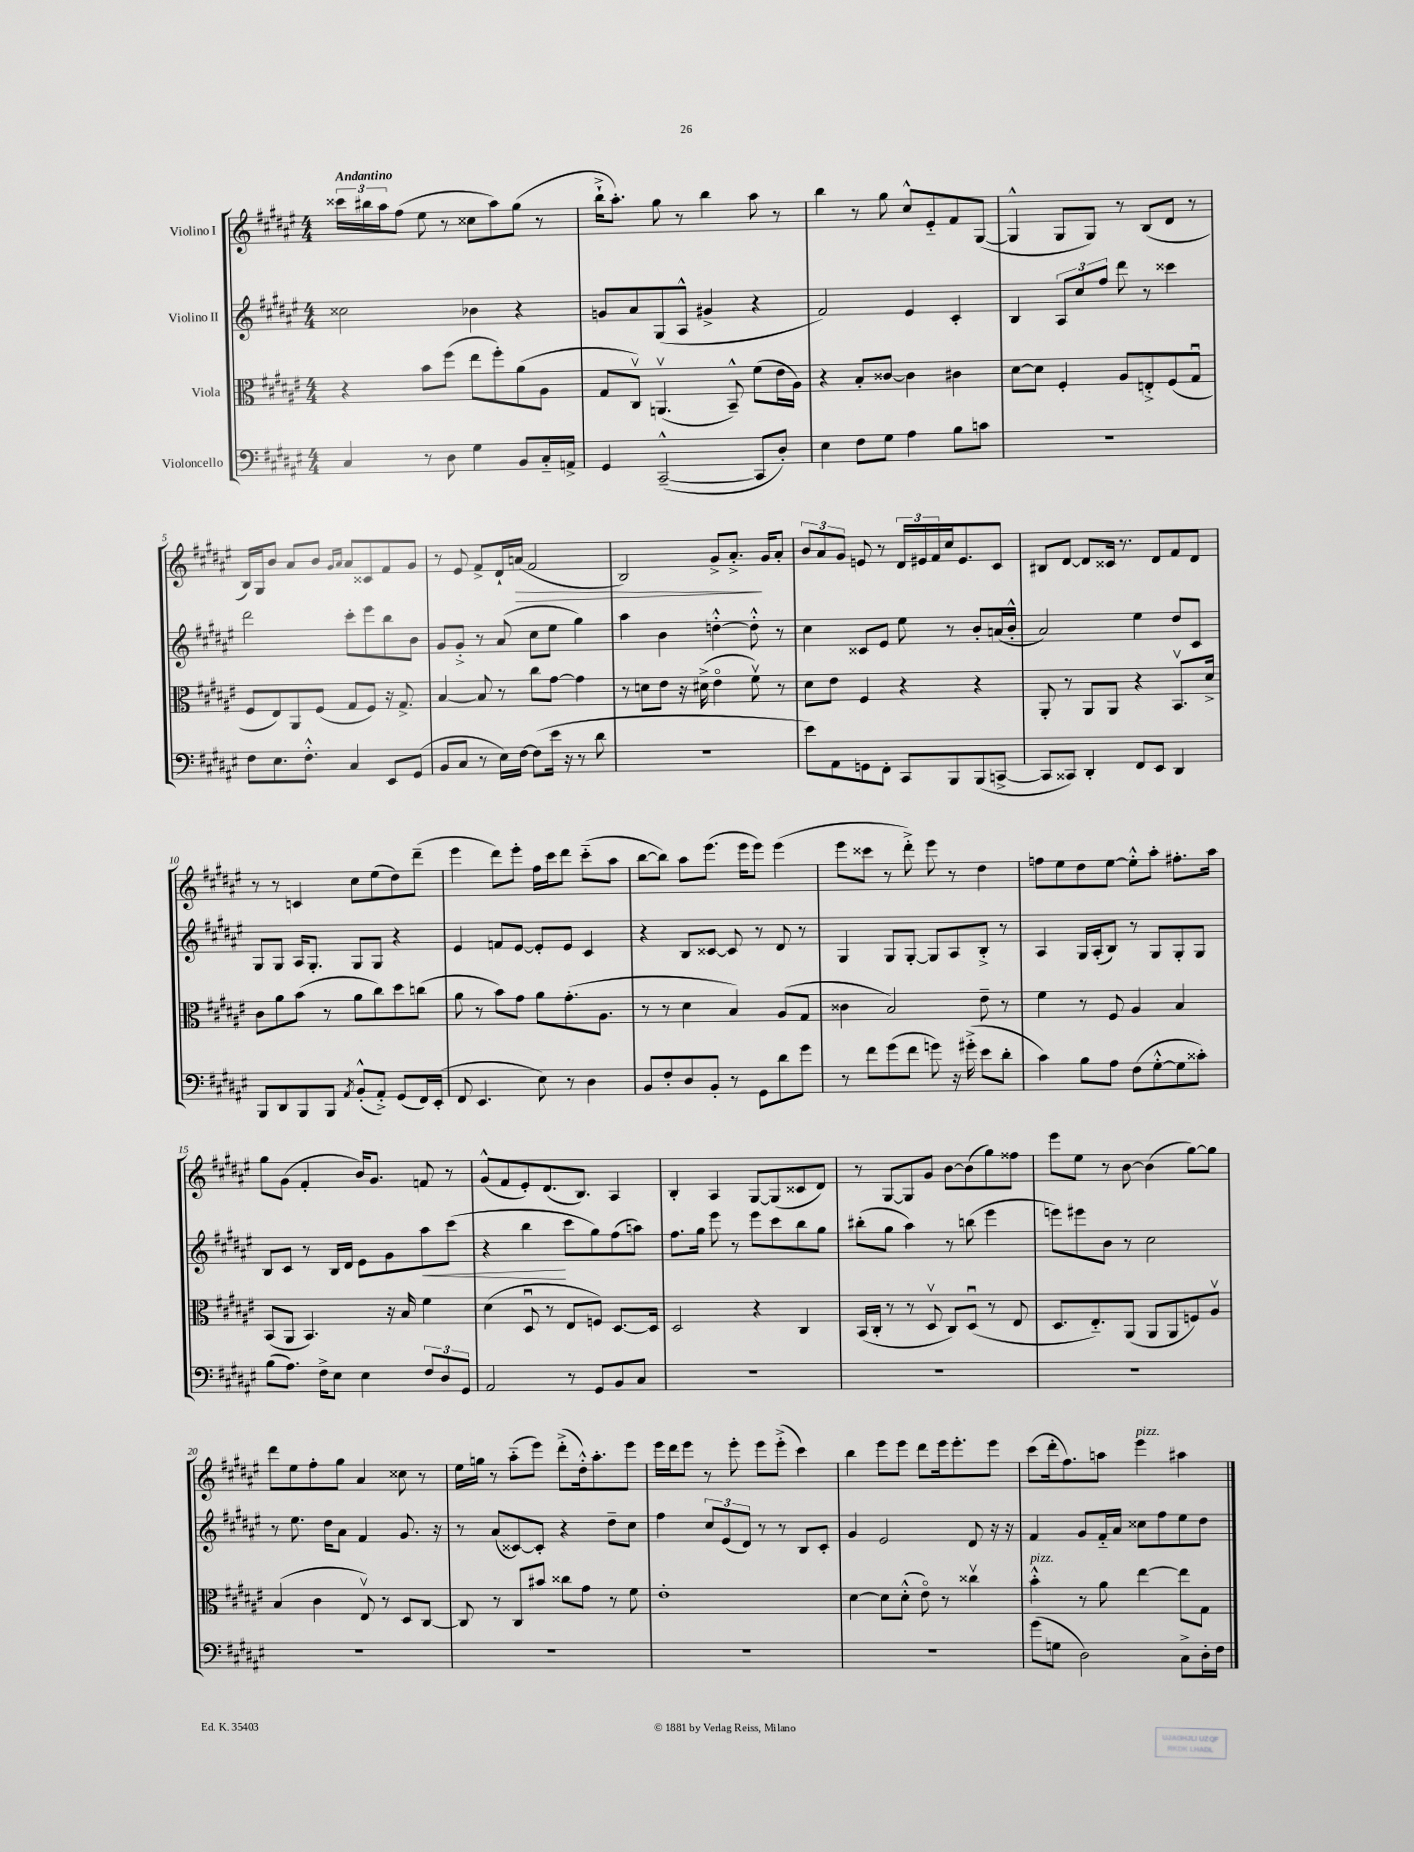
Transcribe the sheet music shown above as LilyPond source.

<<
\new StaffGroup <<
\new Staff = "s0" \with { instrumentName = "Violino I" } {
    \clef treble \key fis \major \numericTimeSignature \time 4/4 \tempo "Andantino"
    \tuplet 3/2 { cisis'''16 bis''16 ais''16 } fis''8( eis''8 r8 cisis''8 ais''8) gis''8( r8 |
    b''16-!-> ais''8.-.) gis''8 r8 b''4 ais''8 r8 |
    b''4 r8 gis''8 cis''8-^ eis'8-_ fis'8 gis8~( |
    gis4-^ gis8 gis8) r8 b8( dis'8 r8 |
    b16) gis16 b'8 ais'8 b'8 \grace { gis'16 ais'16 } ais'8 cisis'8 fis'8 gis'8 |
    r8 eis'8 fis'8-> dis'16-! a'16\>( fis'2 |
    b2) gis'8-> ais'8.-.->\! gis'16 ais'8-. |
    \tuplet 3/2 { b'8 ais'8 gis'8 } e'8 r8 \tuplet 3/2 { dis'16 eis'16 fis'16 } cis''16 eis'8. cis'8 |
    bis8 dis'8~ dis'8 cisis'16 r8. dis'8 fis'8 dis'8 |
    r8 r8 c'4 cis''8 eis''8( dis''8) dis'''8--( |
    eis'''4 dis'''8) eis'''8-. fis''16 cis'''16 dis'''8 cis'''8-_( ais''8 |
    b''8~ b''8) ais''8 eis'''8.( eis'''16 eis'''8) eis'''4( |
    eis'''8 cisis'''8 r8 dis'''8-.->) eis'''8 r8 dis''4 |
    f''8 eis''8 dis''8 eis''8~ eis''8-.-^ ais''8-. fis''8.-. ais''16 |
    gis''8 gis'8( fis'4-. b'16) gis'8. f'8 r8 |
    gis'8-^( fis'8 eis'8-.) dis'8.( b8.) ais4 |
    b4-. ais4 gis8~ gis8( cisis'8 dis'8) |
    r8 gis8~ gis8 gis'8 b'8~ b'8( gis''8) fisis''8 |
    eis'''8 eis''8 r8 b'8~ b'4( gis''8~) gis''8 |
    dis'''8 eis''8 fis''8-. gis''8 ais'4 cisis''8 r8 |
    eis''16 g''16 r8 ais''8-_( eis'''8) dis'''8-.->( dis''16-.-^) ais''8.-. eis'''8 |
    eis'''16 dis'''16 eis'''8 r8 eis'''8-. eis'''8 eis'''8-.->( cis'''4) |
    b''4 eis'''8 eis'''8 dis'''8 eis'''16 eis'''8.-. eis'''8 |
    cis'''8( dis'''16-. fis''8.) a''8 eis'''4^\markup { \italic "pizz." } ais''4 \bar "|." |
}
\new Staff = "s1" \with { instrumentName = "Violino II" } {
    \clef treble \key fis \major \numericTimeSignature \time 4/4
    cisis''2 bes'4 r4 |
    g'8 ais'8 gis8( ais8-^ gis'4-> r4 |
    fis'2) eis'4 cis'4-. |
    b4 \tuplet 3/2 { ais8 cis''8 fis''8 } dis'''8 r8 cisis'''4 |
    dis'''2 cis'''8-. eis'''8 b''8 b'8 |
    gis'8 gis'8-.-> r8 ais'8( cis''8 eis''8 gis''4) |
    ais''4 b'4 d''4~-.-^ d''8-.-^ r8 |
    cis''4 cisis'8 eis'8 eis''8 r8 b'8-. a'16( b'16-.-^ |
    ais'2) eis''4 dis''8 cis'8 |
    gis8 gis8 ais16 gis8.-. gis8 gis8 r4 |
    eis'4 f'8 eis'8~ eis'8-. eis'8 cis'4 |
    r4 b8 cisis'8~ cisis'8 r8 dis'8 r8 |
    gis4 gis8 gis8~-. gis8 ais8 b8-.-> r8 |
    ais4 gis16 ais16-.( b8) r8 gis8 gis8-. gis8 |
    b8 cis'8 r8 b16 dis'16 eis'8 gis'8 ais''8\< cis'''8( |
    r4 b''4\! cis'''8 gis''8) fis''8( a''8) |
    fis''8. gis''16 eis'''8 r8 eis'''8 cis'''8 b''8 gis''8 |
    bis''8-.( gis''8 ais''4) r8 b''8( eis'''4 |
    e'''8) eis'''8 b'8 r8 cis''2 |
    r8 eis''8. dis''16 ais'8 fis'4 gis'8. r16 |
    r8 ais'8( cisis'8~) cisis'8-. r4 dis''8-- cis''8 |
    fis''4 \tuplet 3/2 { cis''8 eis'8( dis'8) } r8 r8 b8 cis'8-. |
    gis'4 eis'2 dis'8 r16 r16 |
    fis'4 gis'8 fis'16-_ ais'16 cisis''8 fis''8 eis''8 dis''8 \bar "|." |
}
\new Staff = "s2" \with { instrumentName = "Viola" } {
    \clef alto \key fis \major \numericTimeSignature \time 4/4
    r4 b'8 fis''8( eis''8 fis''8-.) ais'8( ais8 |
    gis8 cis8\upbow) a,4.\upbow( b,8---^) fis'8( eis'16 ais16) |
    r4 b8-. cisis'8~ cisis'4 cis'4 |
    dis'8~ dis'8 fis4-. ais8 e8-.-> fis8( gis8\downbow |
    fis8 eis8) ais,8 fis8( gis8 fis8) r16 gis8.-> |
    b4~ b8 r8 cis''8 gis'8~ gis'4 |
    r8 d'8 eis'8 r16 dis'16->( eis'4\flageolet fis'8\upbow) r8 |
    dis'8 eis'8 fis4 r4 r4 |
    ais,8-. r8 ais,8 ais,8 r4 b,8.\upbow dis'16-> |
    cis'8 ais'8 b'8( r8 ais'8 cis''8) dis''8 c''8( |
    ais'8 r8 b'8) gis'8 ais'8 gis'8.-.( ais8. |
    r8 r8 dis'4 b4) ais8( gis8 |
    cisis'4 b2) eis'8-- r8 |
    fis'4 r8 fis8 ais4 b4 |
    b,8( ais,8 b,4.) r16 b16 fis'4 |
    dis'4( dis8\downbow r8 eis8 f8) dis8.~ dis16 |
    dis2 r4 cis4 |
    b,16( cis16-. r8 r8 dis8\upbow cis8) dis8\downbow( r8 eis8 |
    dis8. eis8.-_) ais,8( ais,8 ais,8 f8) ais8\upbow |
    b4( cis'4 eis8\upbow) r8 dis8 cis8~ |
    cis8 r8 cis8 bis'8 cisis''8 gis'8 r8 fis'8 |
    eis'1-. |
    dis'4~ dis'8 dis'8-.-^( eis'8\flageolet) r8 cisis''4\upbow |
    b'4-.-^^\markup { \italic "pizz." } r8 ais'8 eis''4~ eis''8 gis8 \bar "|." |
}
\new Staff = "s3" \with { instrumentName = "Violoncello" } {
    \clef bass \key fis \major \numericTimeSignature \time 4/4
    cis4 r8 dis8 gis4 b,8 cis16-_ a,16-> |
    gis,4 cis,2~---^( cis,8 dis8-.) |
    eis4 fis8 gis8 ais4 b8 c'8 |
    R1 |
    fis8 eis8. fis8.-.-^ cis4 eis,8 gis,8( |
    b,8 cis8 r8 eis16) fis16~ fis8( eis'16 r16 r8 dis'8 |
    R1 |
    eis'8) ais,8 g,8 fis,8-. cis,8 b,,8 b,,8( c,8~-> |
    c,8 cisis,8) dis,4-. fis,8 eis,8 dis,4 |
    b,,8 dis,8 b,,8 b,,8 \acciaccatura { ais,8 } b,8-.-^( ais,8-.->) gis,8( fis,16) eis,16-.( |
    fis,8 eis,4. eis8) r8 dis4 |
    b,8 fis8-. dis8 b,8-. r8 gis,8 dis'8 gis'8 |
    r8 fis'8 gis'8( fis'8 g'8) r16 gis'16-.->( eis'8 dis'8-. |
    cis'4) b8 ais8 fis8( gis8~-.-^ gis8 cisis'8-.) |
    b8( ais8.) fis16-> eis8 eis4 \tuplet 3/2 { fis8 dis8 gis,8 } |
    ais,2 r8 gis,8 b,8 cis8 |
    R1 |
    R1 |
    R1 |
    R1 |
    R1 |
    R1 |
    R1 |
    gis'8( g8 dis2) cis8-> dis16-. fis16 \bar "|." |
}
>>
>>
